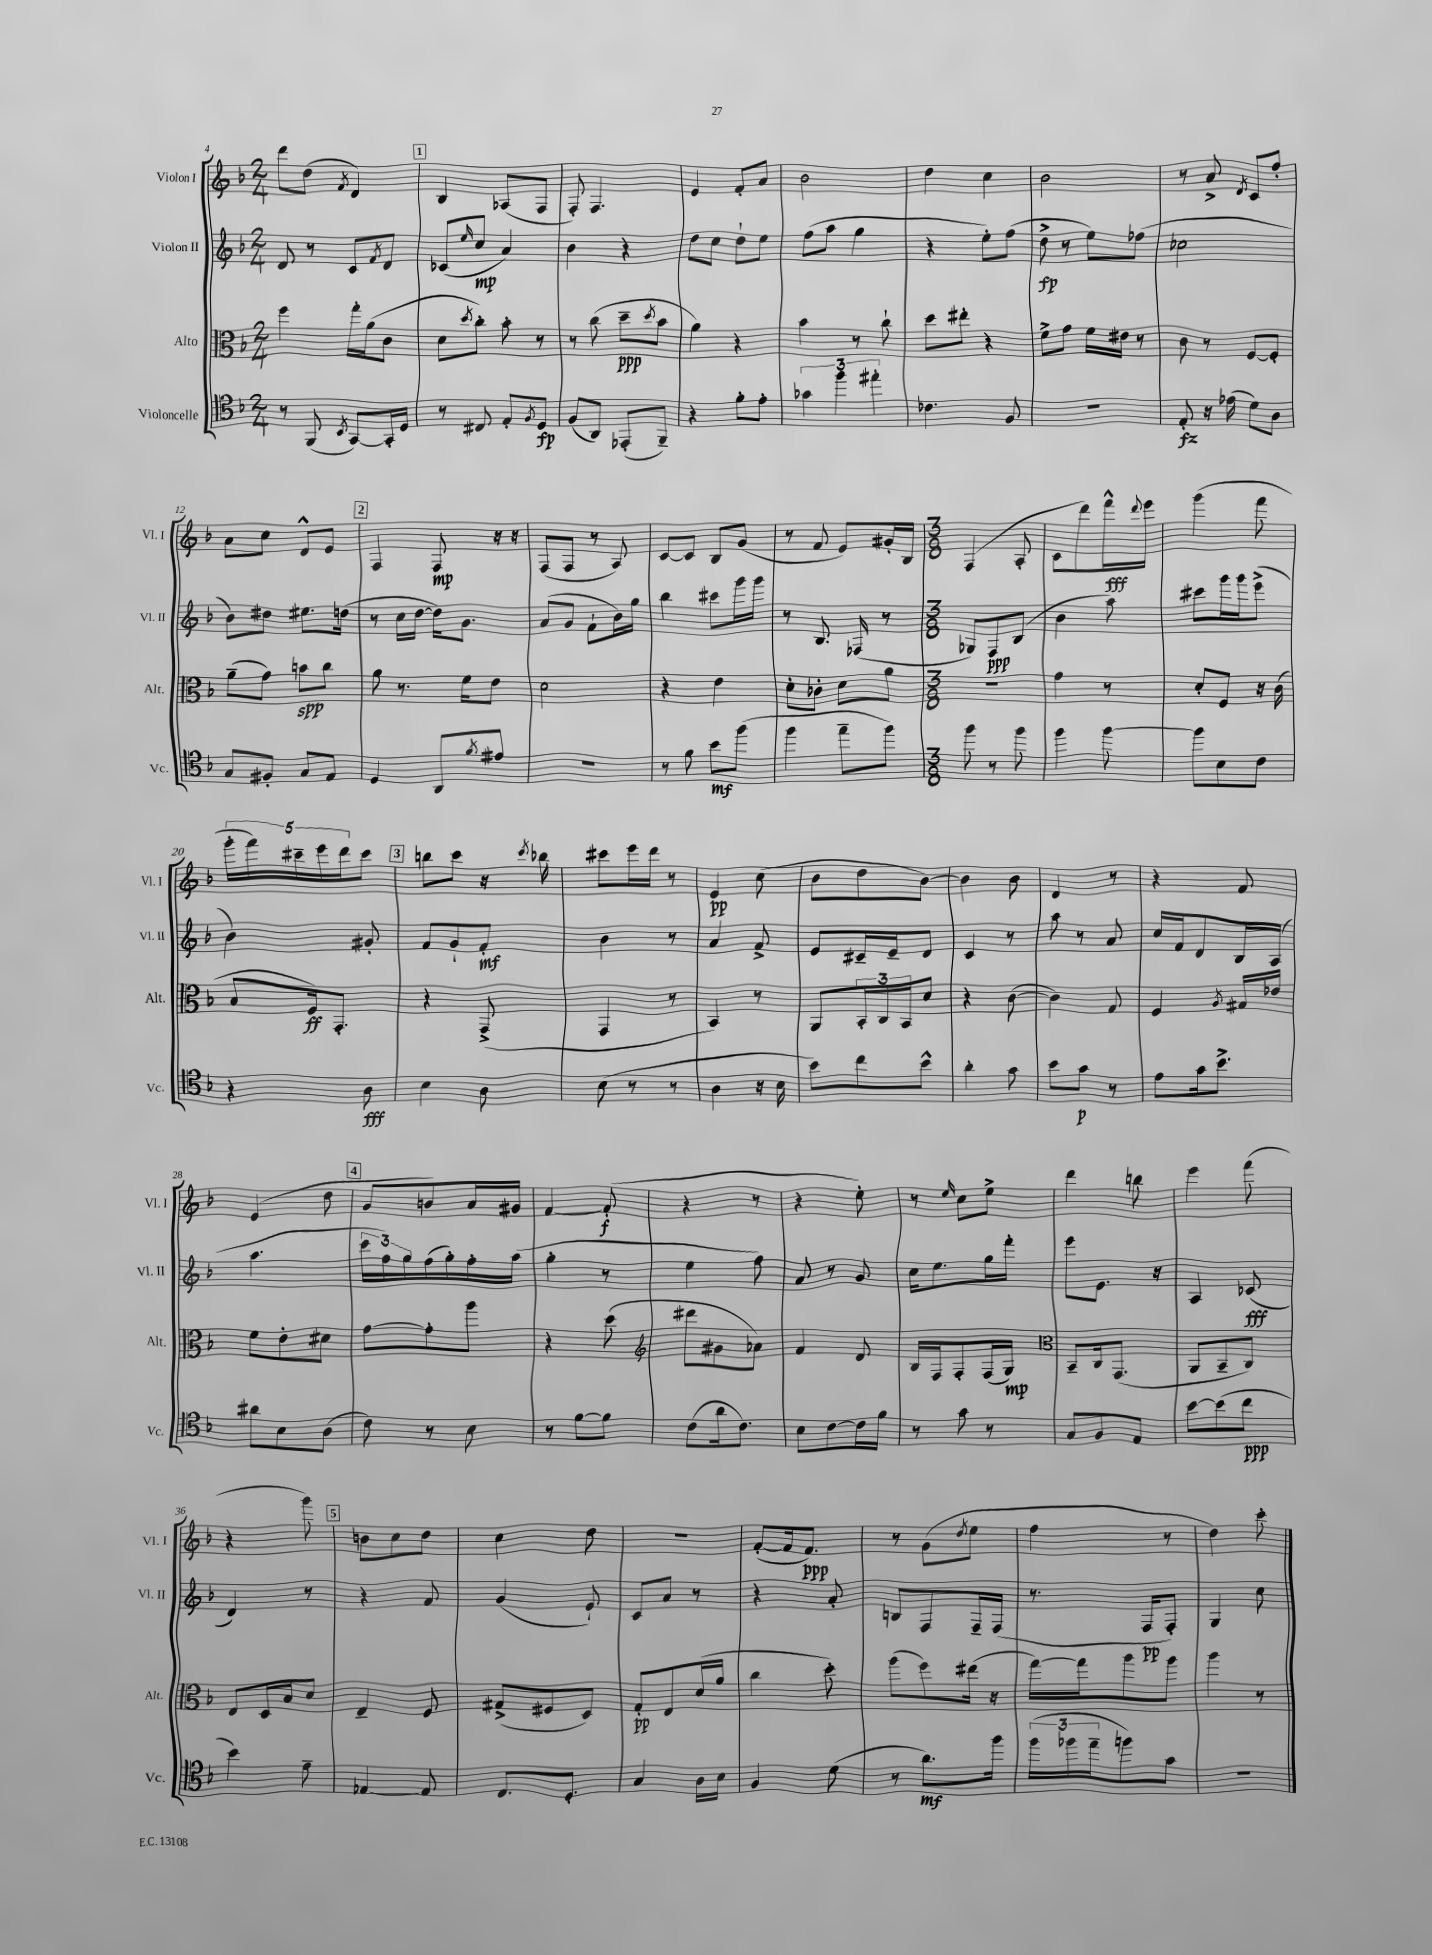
<<
\new StaffGroup <<
\new Staff = "s0" \with { instrumentName = "Violon I" shortInstrumentName = "Vl. I" } {
    \clef treble \key f \major \numericTimeSignature \time 2/4
    d'''8 d''8( \acciaccatura { f'8 } d'4) |
    \mark \markup { \box "1" } bes4 aes8( f8 |
    f8-.) f4. |
    e'4 f'8-. a'8 |
    bes'2 |
    d''4 c''4 |
    bes'2 |
    r8 a'8-> \acciaccatura { d'8 } c'8 f''8-. |
    a'8 c''8 d'8-^ e'8 |
    \mark \markup { \box "2" } f4 f8\mp r16 r16 |
    f8( f8 r8 a8) |
    c'8~ c'8 bes8 g'8( |
    r8 f'8 e'8) gis'16-. bes16 |
    \numericTimeSignature \time 3/8 f4( a8-. |
    c'8 d'''8) f'''16-^\fff \appoggiatura { d'''8 } e'''16 |
    g'''4( f'''8 |
    \tuplet 5/4 { g'''16-. f'''16) cis'''16-- e'''16 d'''16 } cis'''8 |
    \mark \markup { \box "3" } b''8 c'''8 r16 \acciaccatura { c'''8 } bes''16 |
    cis'''8 e'''16 d'''16 r8 |
    e'4\pp c''8( |
    bes'8 d''8 bes'8~) |
    bes'4 bes'8 |
    d'4 r8 |
    r4 f'8 |
    e'4( d''8 |
    \mark \markup { \box "4" } g'8 b'8) a'16 gis'16 |
    f'4~ f'8-.\f( |
    r4 r8 |
    r4 e''8-.) |
    r8 \grace { e''16 } c''8 e''8-> |
    d'''4 b''8 |
    e'''4 f'''8( |
    r4 g'''8) |
    \mark \markup { \box "5" } b'8 c''8 d''8 |
    c''4 d''8 |
    R4. |
    f'8~-.( f'16 f'8.\ppp) |
    r8 g'8( \acciaccatura { d''8 } e''8 |
    f''4 r8 |
    d''4) c'''8-. \bar "|." |
}
\new Staff = "s1" \with { instrumentName = "Violon II" shortInstrumentName = "Vl. II" } {
    \clef treble \key f \major \numericTimeSignature \time 2/4
    d'8 r8 c'8 \acciaccatura { f'8 } d'8 |
    \mark \markup { \box "1" } ces'8( \grace { e''16 } c''8\mp a'4) |
    bes'4 r4 |
    d''8 c''8 d''8-! e''8 |
    f''8( a''8 g''4 |
    r4 e''8-.) f''8( |
    d''8->\fp r8 e''8) fes''8( |
    ces''2 |
    bes'8) dis''8 eis''8. d''16( |
    \mark \markup { \box "2" } r8 c''16 d''16~ d''16) g'8. |
    a'8( g'8 f'8-! bes'16) g''16 |
    bes''4 cis'''8 g'''16 g'''16 |
    r8 bes8. fes16( r8 |
    \numericTimeSignature \time 3/8 ges8) f8\ppp bes8( |
    bes'4 a''8) |
    cis'''8 g'''16 g'''16 e'''8->( |
    bes'4) gis'8-. |
    \mark \markup { \box "3" } f'8 g'8-! f'8-.\mf |
    bes'4 r8 |
    a'4 f'8-> |
    e'8 cis'16-- e'16-- d'8 |
    c'4 r8 |
    a''8 r8 a'8 |
    c''16 f'16 d'8 bes16 a16( |
    a''4. |
    \mark \markup { \box "4" } \tuplet 3/2 { c'''16 f''16) g''16 } f''16( g''16-.) f''16-. a''16( |
    g''4-. r8 |
    e''4 f''8) |
    a'8 r8 g'8 |
    c''16 e''8. g''16 f'''16-. |
    e'''8 e'8. r16 |
    a4 ces'8\fff( |
    d'4) r8 |
    \mark \markup { \box "5" } r4 f'8 |
    g'4( e'8-!) |
    c'8 a'8 r8 |
    r4 a'8-. |
    b8 f8 f16-- f16( |
    r8. f16\pp f8-.) |
    g4 c''8 \bar "|." |
}
\new Staff = "s2" \with { instrumentName = "Alto" shortInstrumentName = "Alt." } {
    \clef alto \key f \major \numericTimeSignature \time 2/4
    f''4 g''16-. a'16( c'8 |
    \mark \markup { \box "1" } d'8 \acciaccatura { d''8 } c''8-.) bes'8-. r8 |
    r8 c''8( d''8--\ppp \acciaccatura { d''8 } bes'8 |
    a'4) r4 |
    bes'4 r8 c''8-! |
    d''8 eis''8-. r4 |
    f'8-> g'8 f'16 eis'16 r8 |
    c'8 r8 f8~ f8-. |
    a'8--( g'8) b'8\spp c''8 |
    \mark \markup { \box "2" } a'8 r8. f'16 e'8 |
    d'2 |
    r4 e'4 |
    d'8-. ces'8-. d'8 a'8 |
    \numericTimeSignature \time 3/8 R4. |
    g'4 r8 |
    d'8-. f8 r16 c'16( |
    bes8 f16\ff) g,8.-. |
    \mark \markup { \box "3" } r4 g,8->( |
    g,4 r8 |
    bes,4) r8 |
    a,8 \tuplet 3/2 { bes,16-. c16 bes,16 } d'8 |
    r4 c'8~( |
    c'4) g8 |
    f4 \acciaccatura { a8 } gis16 ees'16 |
    f'8 e'8-. dis'8 |
    \mark \markup { \box "4" } g'8~ g'8-. a''8 |
    r4 d''8( |
    \clef treble dis'''8 gis'8 aes'8) |
    f'4 d'8 |
    bes16 f16 f8-. f16( g16\mp) |
    \clef alto bes,8-- c16 g,8.( |
    a,8 bes,8-- c8) |
    e8 d16 bes16 d'8 |
    \mark \markup { \box "5" } e4-- f8 |
    gis8->( fis8 d8) |
    g8-.\pp e8 d'16( a'16 |
    c''4 d''8-.) |
    a''8( f''8) eis''16( r16 |
    g''16~) g''16 a''8 a''8 |
    a''4 r8 \bar "|." |
}
\new Staff = "s3" \with { instrumentName = "Violoncelle" shortInstrumentName = "Vc." } {
    \clef tenor \key f \major \numericTimeSignature \time 2/4
    r8 f,8( \acciaccatura { bes,8 } g,8~) g,16-. d16 |
    \mark \markup { \box "1" } r8 cis8 e8-. \acciaccatura { f8 } d8\fp |
    f8( a,8) ees,8-.( f,8--) |
    r4 f'8-. e'8-. |
    \tuplet 3/2 { ges'4 f''4 eis''4-. } |
    ces'4. f8 |
    r2 |
    e8-.\fz r16 ees'16( d'8) a8 |
    g8 fis8-. g8 e8 |
    \mark \markup { \box "2" } d4 a,8 \acciaccatura { f'8 } eis'8 |
    R2 |
    r8 f'8 bes'8\mf f''8( |
    f''4 e''8-- f''8) |
    \numericTimeSignature \time 3/8 f''8 r8 f''8 |
    f''4 f''8~ |
    f''8 bes8 c'8 |
    r4 a8\fff |
    \mark \markup { \box "3" } bes4 a8 |
    bes8( r8 r8 |
    a4 r16 bes16 |
    bes'8) c''8 bes'8-^ |
    a'4-. g'8 |
    bes'8 g'8\p r8 |
    e'8 g'16 bes'8.-> |
    ais'8 bes8 a8( |
    \mark \markup { \box "4" } c'8) r8 bes8 |
    r8 f'8~ f'8 |
    c'8( a'16 c'8.) |
    bes8 c'8~ c'16 f'16 |
    r8 g'8 r8 |
    g8 f8 e8 |
    bes'8~ bes'8( c''8\ppp |
    bes'4) e'8-- |
    \mark \markup { \box "5" } ees4~ ees8 |
    c8. d8.-. |
    g4 a16 bes16 |
    f4 d'8( |
    r8 a'8.\mf) f''16 |
    \tuplet 3/2 { f''16( fes''16 e''16-- } f''8) g'8 |
    R4. \bar "|." |
}
>>
>>
\layout { \context { \Score currentBarNumber = #4 } }
